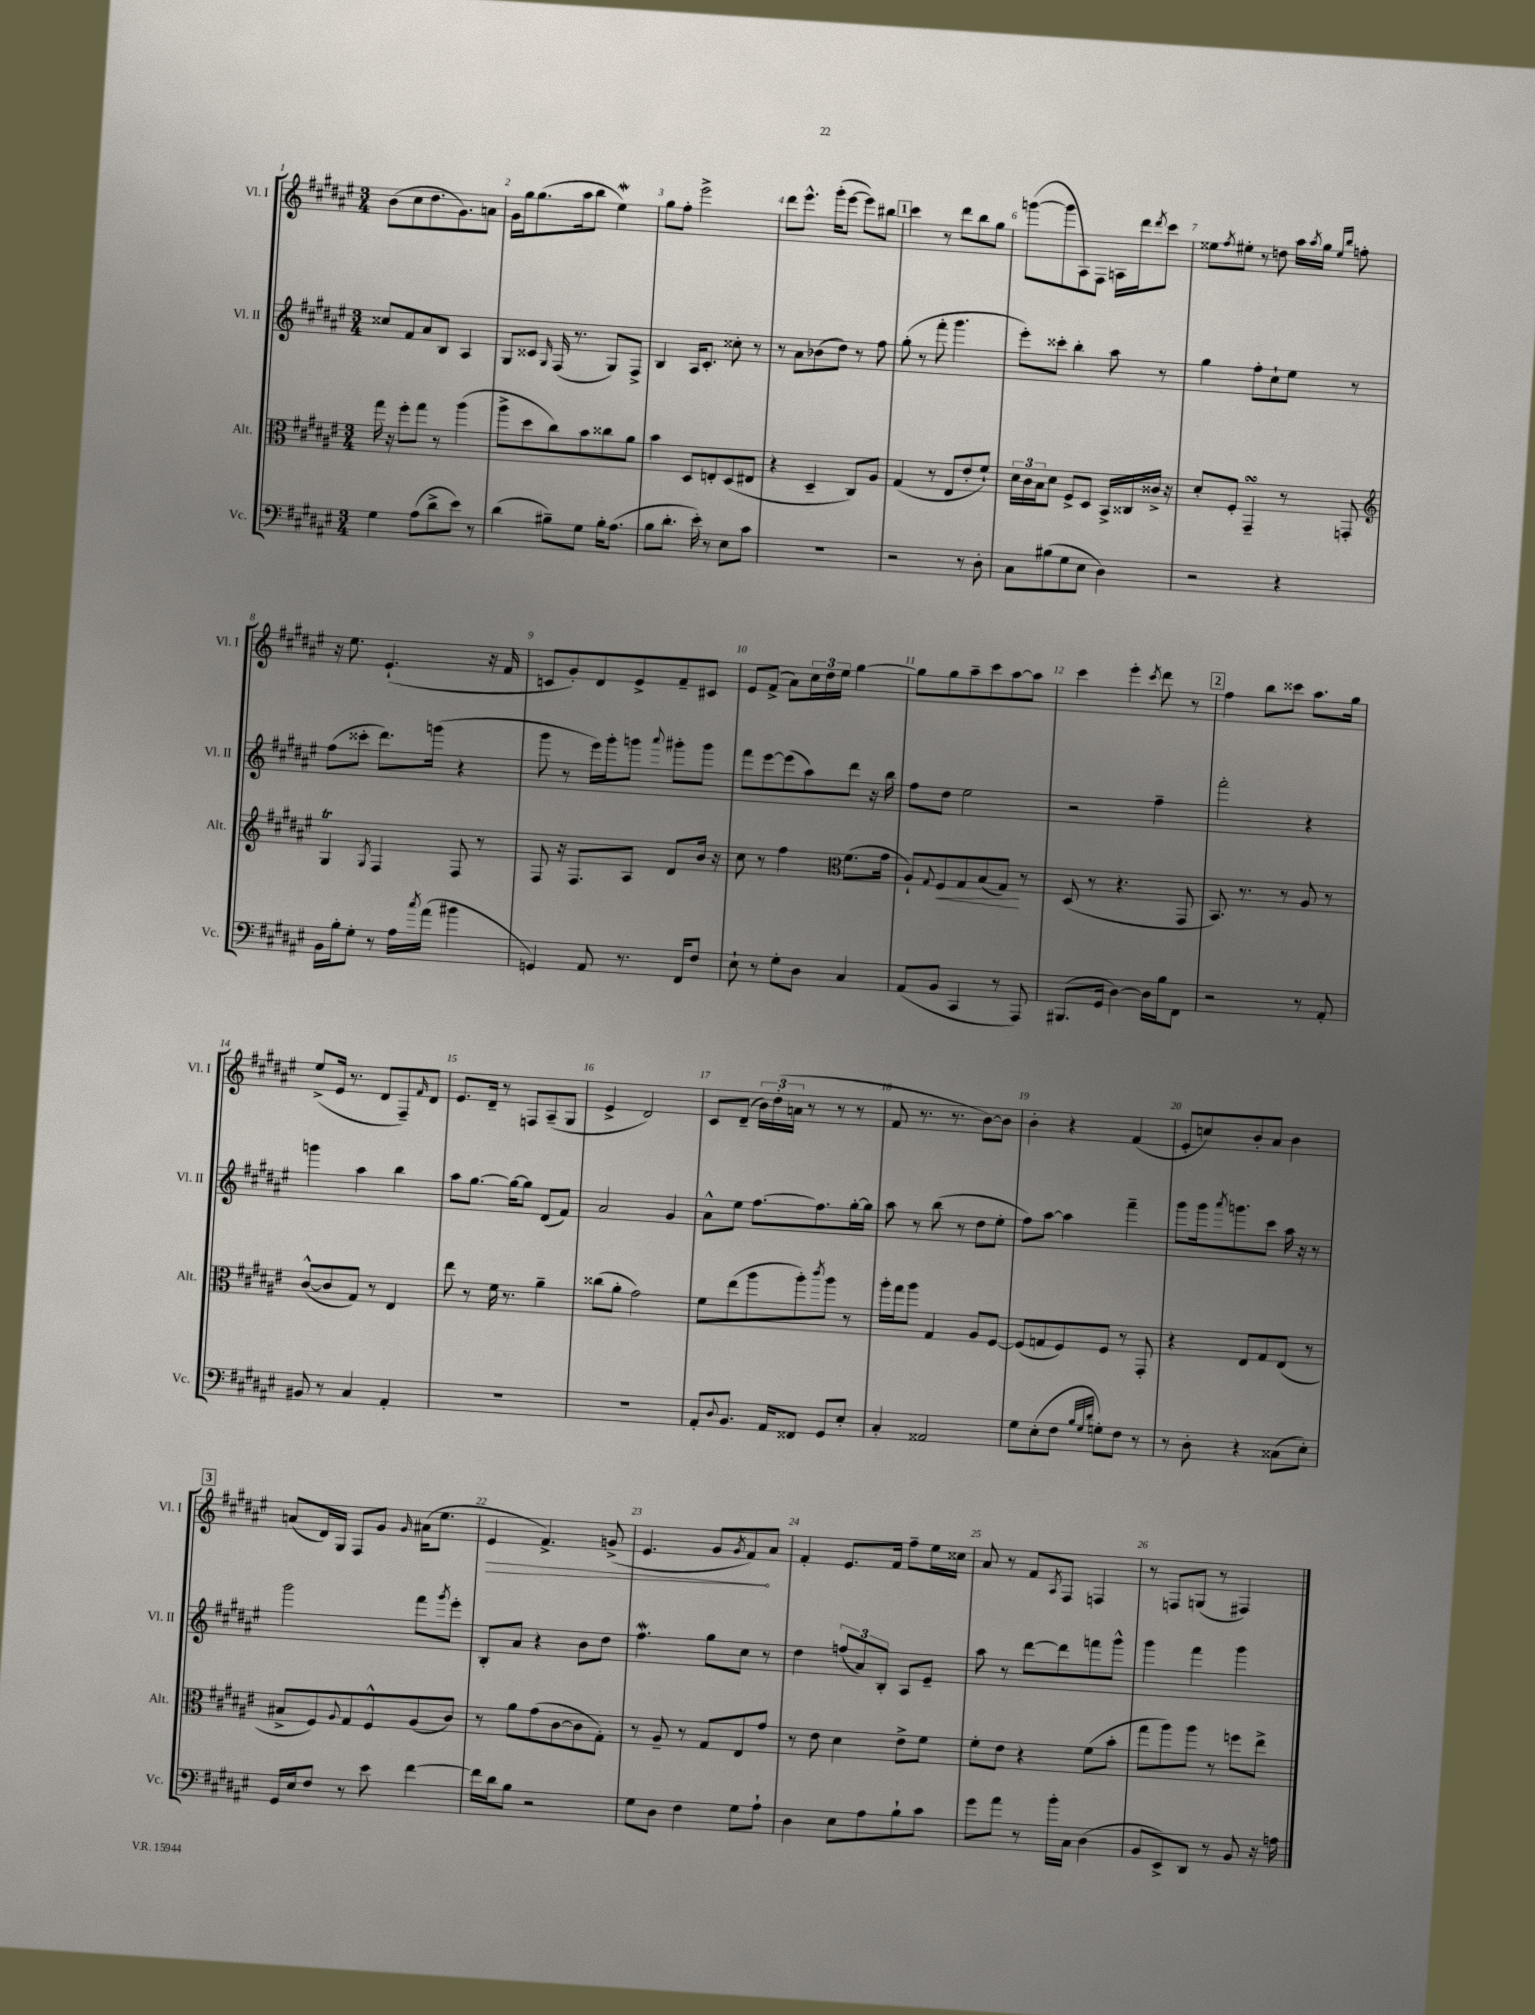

**kern	**kern	**dynam	**kern	**kern	**dynam
*part4	*part3	*part3	*part2	*part1	*part1
*staff4	*staff3	*staff3	*staff2	*staff1	*staff1
*I"Vc.	*I"Alt.	*	*I"Vl. II	*I"Vl. I	*
*I'Vc.	*I'Alt.	*	*I'Vl. II	*I'Vl. I	*
*clefF4	*clefC3	*	*clefG2	*clefG2	*
*k[f#c#g#d#a#e#]	*k[f#c#g#d#a#e#]	*	*k[f#c#g#d#a#e#]	*k[f#c#g#d#a#e#]	*
*M3/4	*M3/4	*	*M3/4	*M3/4	*
=1	=1	=1	=1	=1	=1
4G#\	16gg#\	.	8cc##X/L	(8b\L	.
.	16r	.	.	.	.
.	8ff#'\L	.	8f#/	8cc#\	.
(8A#\L	8gg#\J	.	8a#/	8.dd#\	.
8d#^\	8r	.	8B/J	.	.
.	.	.	.	8.g#\)	.
8e#\J)	(4aa#\	.	4A#/	.	.
8r	.	.	.	8an\J	.
=2	=2	=2	=2	=2	=2
(4d#\	8aa#^\L	.	8G#/L	16g#\LL	.
.	.	.	.	16gg#\J	.
.	8dd#\	.	8c##X/J	(8.gg#\	.
.	.	.	16qqG#/	.	.
8B#X~\L)	8cc#\)	.	(16F#/	.	.
.	.	.	8.r	16aa#\k	.
8G#\J	8b\	.	.	8bb\J	.
16B#'\KL	8cc##X\	.	8G#/L)	4ee#W\)	.
(8.A#\J	.	.	.	.	.
.	8a#\J	.	8F#^/J	.	.
=3	=3	=3	=3	=3	=3
8B\L	4b\	.	4B/	8gg#\L	.
8.d#'\J	.	.	.	8ff#'\J	.
.	8D#/L	.	16A#/KL	2eee#^\	.
16e#'\)	.	.	8.c#'/J	.	.
8r	8En'/	.	.	.	.
8E#\L	(8D#/	.	8cc##X'\	.	.
8c#\J	8E#X/J	.	8r	.	.
=4	=4	=4	=4	=4	=4
2.r	4r	.	8r	8ddd#\L	.
.	.	.	8a#\L	8.eee#^^\J	.
.	4D#~/	.	(8b-X\	.	.
.	.	.	.	(16ggg#'\KL	.
.	.	.	8dd#\J)	[8eee#\J	.
.	8C#/L)	.	8r	8eee#\L])	.
.	8A#/J	.	8ff#\	8bb#X\J	.
!!LO:REH:place=s1:t=1
=5	=5	=5	=5	=5	=5
2r	(4G#/	.	(8gg#'\	4ccc#\	.
.	.	.	8r	.	.
.	8r	.	8fff#'\	8r	.
.	8E#/L	.	4.ggg#\	8ddd#\L	.
8r	8e#'/	.	.	8bb\	.
8D#'\	8f#`/J)	.	.	8gg#\J	.
=6	=6	=6	=6	=6	=6
8C#\L	24d#\LL	.	8eee#'\L)	([8gggn\L	.
.	24c#\	.	.	.	.
.	24B\J	.	.	.	.
(8B#X\	8d#\J	.	8ccc##X'\J	8ggg\]	.
8G#\	8F#^/L	.	4bb'\	8A#\)	.
8E#\J	8D#/J	.	.	8F#\J	.
4D#\)	16BB^/LL	.	8aa#\	16An\LL	.
.	16C##X/	.	.	16ddd#\J	.
.	.	.	.	8qddd#/	.
.	16c##X^/JJ	.	8r	8ccc#\J	.
.	16r	.	.	.	.
=7	=7	=7	=7	=7	=7
2r	8d#'/L	.	4gg#\	8ee##X\L	.
.	.	.	.	8qff#/	.
.	8F#'/J	.	.	8ee#X'\J	.
.	4GG#sSSS~/	.	8ff#'\L	8r	.
.	.	.	8cc#`\	8ddn\	.
4r	8r	.	8ee#\J	16aa#\LL	.
.	.	.	.	8qaa#/	.
.	.	.	.	16gg#\JJ	.
.	.	.	.	16qqee#/LL	.
.	.	.	.	16qqbb/JJ	.
.	8GGn'/	.	8r	8ffn'\	.
!!LO:LB:g=z
=8	=8	=8	=8	=8	=8
*	*clefG2	*	*	*	*
16BB\LL	4G#T/	.	(8ff#\L	16r	.
16B'\J	.	.	.	8.ee#\	.
8G#'\J	.	.	8ccc##X'\J	.	.
.	8qG#/	.	.	.	.
8r	4F#/	.	8.ddd#\L)	(4.e#`/	.
16A#\LL	.	.	.	.	.
8qcc#/	.	.	.	.	.
(16a#\JJ	.	.	(16gggn\Jk	.	.
4b#X\	8F#/	.	4r	.	.
.	8r	.	.	16r	.
.	.	.	.	16f#/	.
=9	=9	=9	=9	=9	=9
4GGn/)	8F#/	.	8ggg#\	8cn/L	.
.	16r	.	8r	8g#'/)	.
.	8.F#/L	.	.	.	.
8AA#/	.	.	16eee#\LL)	8d#/	.
.	.	.	16ggg#'\J	.	.
8.r	8A#/J	.	8gggn\J	8e#^/	.
.	.	.	8qqaaa#/	.	.
.	8d#/L	.	8ggg#X'\L	8f#~/	.
16FF#/KL	.	.	.	.	.
8F#/J	16b/Jk	.	8ggg#\J	8c#X/J	.
.	16r	.	.	.	.
=10	=10	=10	=10	=10	=10
8E#`\	8cc#\	.	8fff#\L	8e#/L	.
8r	8r	.	[8eee#\	(8f#^/J	.
8G#'\L	4ff#\	.	(8eee#\]	8a#\L)	.
8D#\J	.	.	8aa#\)	24cc#\L	.
.	.	.	.	24dd#\	.
.	.	.	.	24ee#\JJ	.
*	*clefC3	*	*	*	*
4C#/	(8.f#\L	.	8ddd#\J	[4gg#\	.
.	.	.	16r	.	.
.	16g#\Jk	.	16bb\	.	.
=11	=11	=11	=11	=11	=11
(8AA#/L	8A#`/L)	.	8ff#\L	8gg#\L]	.
.	8qqG#/	.	.	.	.
!	!	!LO:HP:b	!	!	!
8BB/J	8F#/	<	8dd#\J	8gg#\	.
4CC#/	8G#/	.	2ee#\	8aa#~\	.
.	(8B/	.	.	8ccc#\	.
8r	8G#/J)	.	.	[8aa#\	.
8AAA#/)	8r	[	.	8aa#\J]	.
=12	=12	=12	=12	=12	=12
(8.BBB#X/L	(8D#/	.	2r	4ccc#\	.
.	8r	.	.	.	.
16GG#/Jk	.	.	.	.	.
[4D#\)	4.r	.	.	4eee#'\	.
.	.	.	.	8qccc#/	.
16D#\LL]	.	.	4ff#~\	8ddd#\	.
16B\J	.	.	.	.	.
8FF#\J	8GG#/	.	.	8r	.
!!LO:REH:place=s1:t=2
=13	=13	=13	=13	=13	=13
2r	8.BB/)	.	2fff#'\	4ff#\	.
.	8.r	.	.	.	.
.	.	.	.	8bb\L	.
.	8r	.	.	8ccc##X\J	.
8r	8A#/	.	4r	8.aa#\L	.
8AA#'/	8r	.	.	.	.
.	.	.	.	16gg#\Jk	.
!!LO:LB:g=z
=14	=14	=14	=14	=14	=14
8BB#X/	([8c#^^/L	.	4gggn\	(8ee#^/L	.
8r	8c#/]	.	.	16e#/Jk	.
.	.	.	.	8.r	.
4C#/	8G#/J)	.	4aa#\	.	.
.	8r	.	.	8d#/L	.
4AA#'/	4E#/	.	4bb\	8F#~/)	.
.	.	.	.	16qqf#/	.
.	.	.	.	8d#/J	.
=15	=15	=15	=15	=15	=15
2.r	8ee#\	.	8aa#\L	8.e#/L	.
.	8r	.	[8.gg#\J	.	.
.	.	.	.	16d#~/Jk	.
.	16f#\	.	.	8r	.
.	8.r	.	16gg#\KL_	.	.
.	.	.	8gg#\J]	8Fn/L	.
.	4a#~\	.	(8d#/L	(8A#~/	.
.	.	.	8f#/J)	8G#/J	.
=16	=16	=16	=16	=16	=16
2.r	(8cc##X\L	.	2a#/	4e#^/	.
.	8a#'\J	.	.	.	.
.	2g#\)	.	.	2d#/)	.
.	.	.	4g#/	.	.
=17	=17	=17	=17	=17	=17
8AA#'/L	8f#\L	.	8a#^^\L	8c#/L	.
8qqD#/	.	.	.	.	.
8.BB/J	(8ee#\	.	8ee#\J	(8d#~/J	.
.	8aa#\	.	[8.ff#\L	24b\LL)	.
.	.	.	.	(24dd#'\	.
16AA#/KL	.	.	.	.	.
.	.	.	.	24an\JJ	.
8FF##X/J	8aa#'\)	.	.	8r	.
.	.	.	8.ff#\]	.	.
.	8qccc#/	.	.	.	.
8GG#/L	8aa#\J	.	.	8r	.
8E#'/J	8r	.	[16gg#'\L	8r	.
.	.	.	16gg#\JJ]	.	.
=18	=18	=18	=18	=18	=18
4C#'/	16aa#'\LL	.	8aa#\	8f#/	.
.	16gg#\J	.	.	.	.
.	8aa#\J	.	8r	8.r	.
2AA##X/	4G#/	.	(8bb\	.	.
.	.	.	.	8.r	.
.	.	.	8r	.	.
.	8A#/L	.	8dd#\L	[8b\L)	.
.	[8F#/J	.	8ee#'\J	8b\J]	.
=19	=19	=19	=19	=19	=19
8G#\L	(8F#/L]	.	8ff#\L)	4b'\	.
(8E#'\	8Gn/	.	[8aa#\J	.	.
8F#\J	8F#/)	.	4aa#\]	4r	.
32qqB/LLL	.	.	.	.	.
32qqG#/	.	.	.	.	.
32qqd#/JJJ	.	.	.	.	.
8Gn'\L)	8F#/J	.	.	.	.
8F#\J	8r	.	4fff#~\	(4f#/	.
8r	8GG#'/	.	.	.	.
=20	=20	=20	=20	=20	=20
8r	4r	.	8ggg#\L	8e#'/L	.
8D#'\	.	.	16ggg#\k	8ccn/)	.
.	.	.	8qaaa#/	.	.
.	.	.	8.gggn\	.	.
4r	8E#/L	.	.	8b'/	.
.	8G#/	.	8ccc#\J	8a#/J	.
(8C##X\L	(8E#/J	.	16aa#\	4b\	.
.	.	.	16r	.	.
8E#'\J)	8r	.	8r	.	.
!!LO:LB:g=z
!!LO:REH:place=s1:t=3
=21	=21	=21	=21	=21	=21
16GG#/LL	8B#X^/L	.	2ggg#\	(8an/L	.
16E#/J	.	.	.	.	.
8F#/J	8F#/)	.	.	16d#/L)	.
.	.	.	.	16G#/JJ	.
.	8qqA#/	.	.	.	.
8r	8G#/	.	.	8F#/L	.
8e#\	8F#^^/	.	.	8g#/J	.
.	.	.	.	16qqg#/	.
[4f#\	(8A#/	.	8fff#\L	(16a#X\KL	.
.	.	.	.	8.ee#\J	.
.	.	.	8qggg#/	.	.
.	8c#/J)	.	8eee#'\J	.	.
=22	=22	=22	=22	=22	=22
!	!	!	!	!	!LO:HP:b
16f#\LL]	8r	.	8B'/L	4e#/	>
16d#\J	.	.	.	.	.
8B\J	8a#\L	.	8a#/J	.	.
2r	(8g#\	.	4r	4.f#^/)	.
.	[8c#\	.	.	.	.
.	8c#\]	.	8b\L	.	.
.	8G#'\J)	.	8dd#\J	(8gn^/	.
=23	=23	=23	=23	=23	=23
8G#\L	8r	.	4.ff#w\	4.e#/	.
8D#\J	8A#~/	.	.	.	.
4F#\	8r	.	.	.	.
.	8G#/L	.	8gg#\L	8g#/L	.
.	.	.	.	8qg#/	.
8G#\L	8E#/	.	8cc#\J	8f#/)	.
8A#`\J	8g#/J	.	8r	8a#/J	]
=24	=24	=24	=24	=24	=24
4D#\	8r	.	4dd#\	4f#'/	.
.	8e#\	.	.	.	.
8E#\L	4d#\	.	(12ffn/L	8.e#/L	.
.	.	.	12a#/)	.	.
8A#\	.	.	.	.	.
.	.	.	12B'/J	.	.
.	.	.	.	16f#/Jk	.
8B`\	8e#^\L	.	8A#/L	8ff#~\L	.
8c#\J	8f#\J	.	8e#~/J	16ee#\L	.
.	.	.	.	16cc##X\JJ	.
=25	=25	=25	=25	=25	=25
8g#\L	8f#'\L	.	8aa#\	8a#/	.
8a#\J	8e#\J	.	8r	8r	.
8r	4r	.	[8ddd#\L	8f#/L	.
.	.	.	.	8qA#/	.
16b'\LL	.	.	8ddd#\]	8F#/J	.
16C#\JJ	.	.	.	.	.
(4D#\	(8f#\L	.	8fffn\	4Fn/	.
.	8b'\J	.	8ggg#^^\J	.	.
=26	=26	=26	=26	=26	=26
8BB/L	8gg#\L	.	4ggg#\	8r	.
8EE#^/)	8aa#\)	.	.	8Fn/L	.
8DD#/J	8aa#\J	.	4fff#\	(8Gn/J	.
8r	8r	.	.	8r	.
8BB/	8ffn\L	.	4ggg#\	4F#X/)	.
16r	8ee#^\J	.	.	.	.
16An\	.	.	.	.	.
==	==	==	==	==	==
*-	*-	*-	*-	*-	*-
